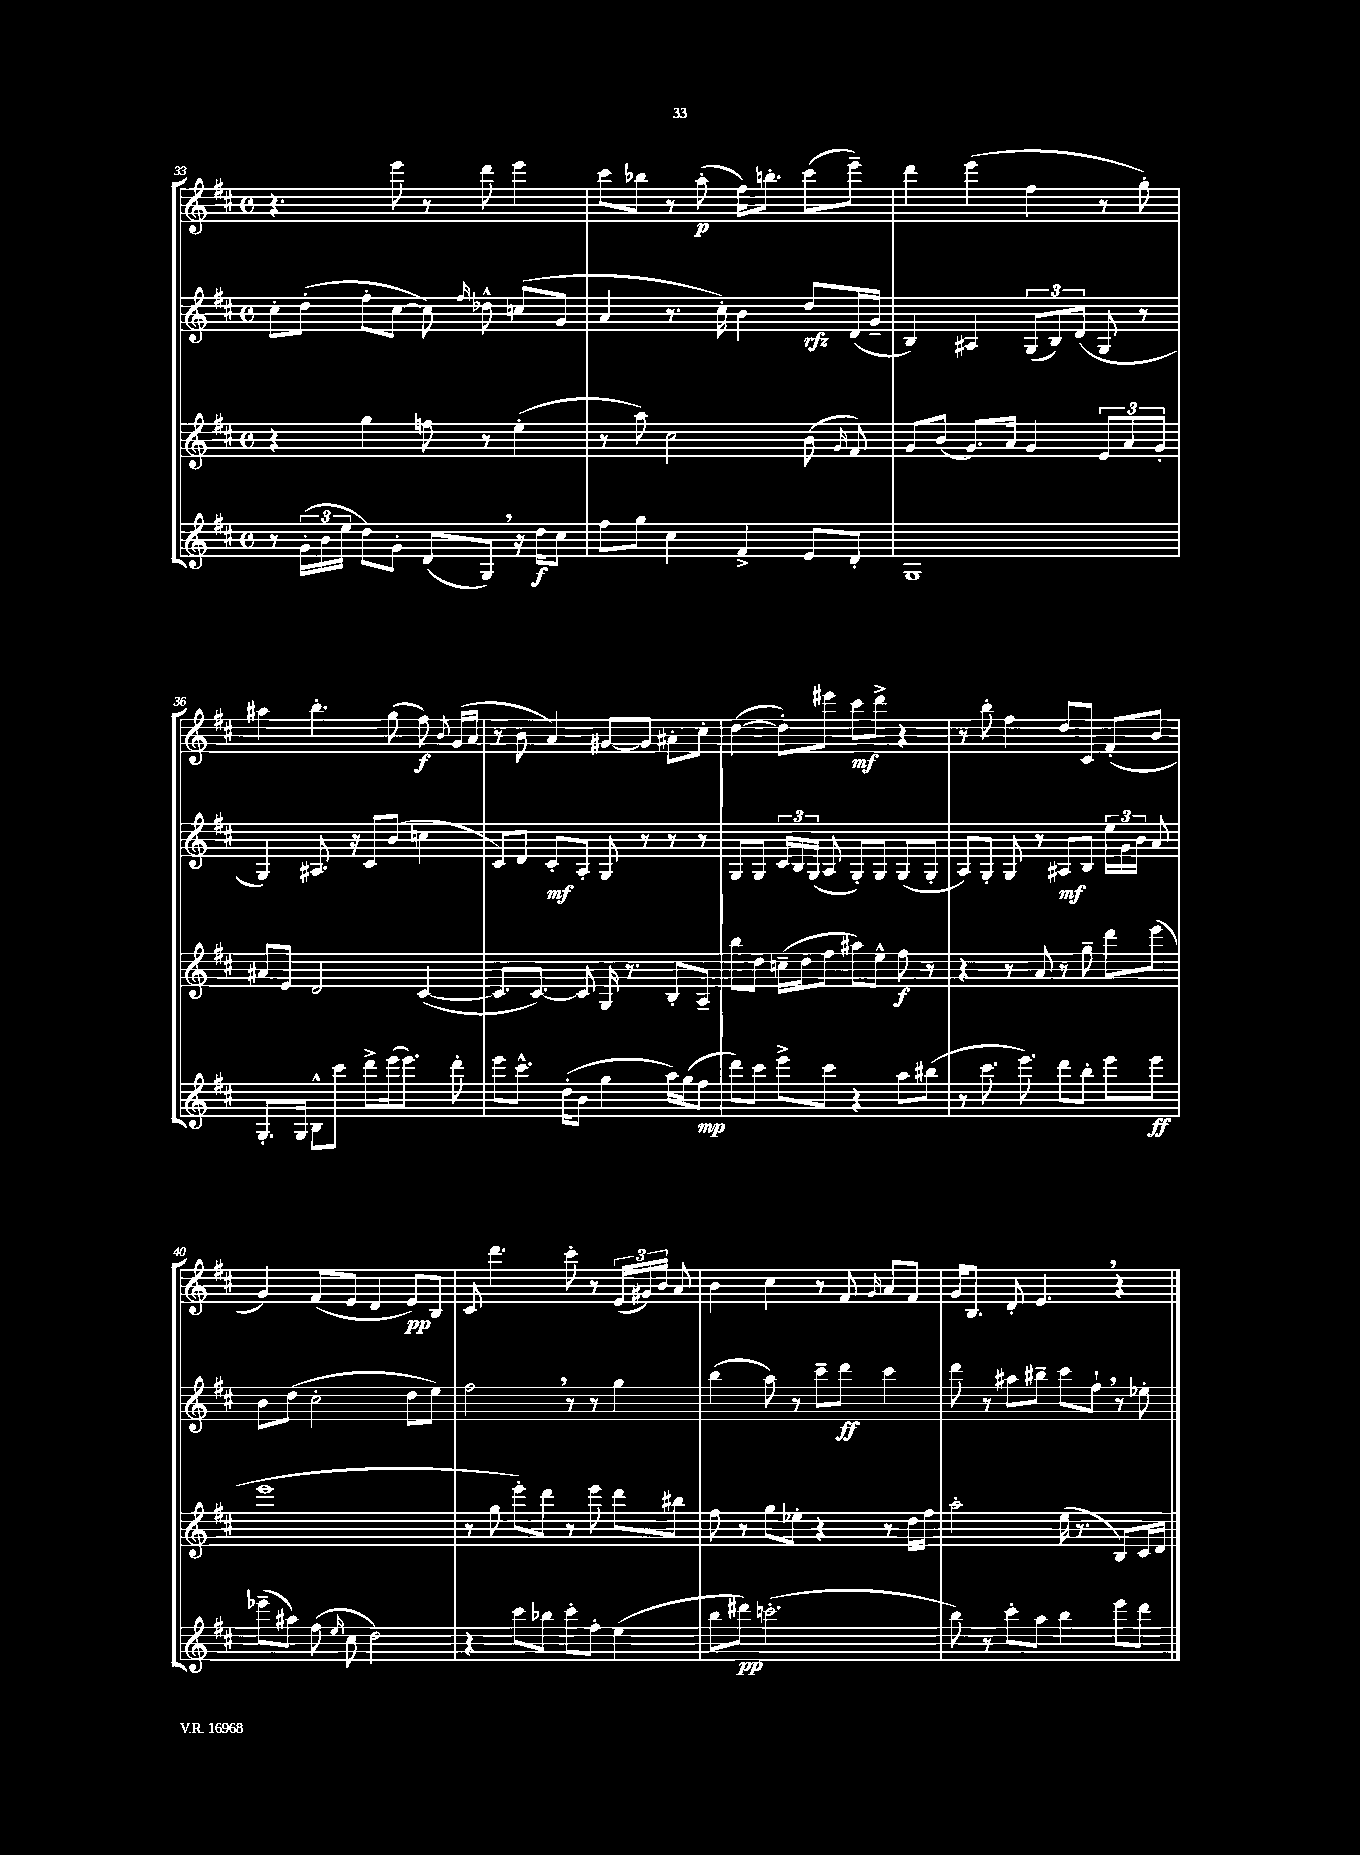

**kern	**dynam	**kern	**dynam	**kern	**dynam	**kern	**dynam
*part4	*part4	*part3	*part3	*part2	*part2	*part1	*part1
*staff4	*staff4	*staff3	*staff3	*staff2	*staff2	*staff1	*staff1
*clefG2	*	*clefG2	*	*clefG2	*	*clefG2	*
*k[f#c#]	*	*k[f#c#]	*	*k[f#c#]	*	*k[f#c#]	*
*M4/4	*	*M4/4	*	*M4/4	*	*M4/4	*
*met(c)	*	*met(c)	*	*met(c)	*	*met(c)	*
=33	=33	=33	=33	=33	=33	=33	=33
8r	.	4r	.	8cc#'\L	.	4.r	.
(24g'\LL	.	.	.	(8dd'\J	.	.	.
24b\	.	.	.	.	.	.	.
24ee\JJ	.	.	.	.	.	.	.
8dd\L)	.	4gg\	.	8ff#'\L	.	.	.
8g'\J	.	.	.	[8cc#\J	.	8eee\	.
(8d/L	.	8ffn\	.	8cc#\])	.	8r	.
.	.	.	.	16qqff#/	.	.	.
8G,/J)	.	8r	.	8dd-X^^\	.	8ddd\	.
16r	.	(4ee'\	.	(8ccn/L	.	4eee\	.
16dd\KL	f	.	.	.	.	.	.
8cc#\J	.	.	.	8g/J	.	.	.
=34	=34	=34	=34	=34	=34	=34	=34
8ff#\L	.	8r	.	4a/	.	8ccc#\L	.
8gg\J	.	8aa\)	.	.	.	8bb-X\J	.
4cc#\	.	2cc#\	.	8.r	.	8r	.
.	.	.	.	.	.	(8aa'\	p
.	.	.	.	16cc#'\)	.	.	.
4f#^/	.	.	.	4b\	.	16ff#\KL)	.
.	.	.	.	.	.	8.bbn'\J	.
8e/L	.	(8b\	.	8dd/L	rfz	(8ccc#\L	.
.	.	16qqg/	.	.	.	.	.
8d'/J	.	8f#/)	.	(16d/L	.	8eee~\J)	.
.	.	.	.	16g~/JJ	.	.	.
=35	=35	=35	=35	=35	=35	=35	=35
1G	.	8g/L	.	4B/)	.	4ddd\	.
.	.	(8b/J	.	.	.	.	.
.	.	8.g/L)	.	4A#X/	.	(4eee\	.
.	.	16a/Jk	.	.	.	.	.
.	.	4g/	.	(12G/L	.	4ff#\	.
.	.	.	.	12B/)	.	.	.
.	.	.	.	(12d/J	.	.	.
.	.	12e/L	.	8G/	.	8r	.
.	.	12a/	.	.	.	.	.
.	.	.	.	8r	.	8gg'\)	.
.	.	12g'/J	.	.	.	.	.
!!LO:LB:g=z
=36	=36	=36	=36	=36	=36	=36	=36
8.G'/L	.	8a#X/L	.	4G/)	.	4aa#X\	.
.	.	8e/J	.	.	.	.	.
16G/Jk	.	.	.	.	.	.	.
8B^^\L	.	2d/	.	8.A#X/	.	4.bb'\	.
8ccc#\J	.	.	.	.	.	.	.
.	.	.	.	16r	.	.	.
8ddd^\L	.	.	.	8c#/L	.	.	.
(16eee\k	.	.	.	(8b/J	.	(8gg\	.
8.eee\J)	.	.	.	.	.	.	.
.	.	([4c#/	.	4ccn\	.	8ff#\)	f
.	.	.	.	.	.	8qqb/	.
8ddd'\	.	.	.	.	.	(16g/LL	.
.	.	.	.	.	.	16a/JJ	.
=37	=37	=37	=37	=37	=37	=37	=37
8eee\L	.	8.c#/L]	.	8c#/L)	.	8r	.
8.ccc#^^\J	.	.	.	8d/J	.	8b\	.
.	.	[8.c#/J)	.	.	.	.	.
.	.	.	.	8c#'/L	mf	4a/)	.
(16dd'\KL	.	.	.	.	.	.	.
8b\J	.	8c#/]	.	8A'/J	.	.	.
4gg\	.	16G/	.	8G/	.	[8g#X/L	.
.	.	8.r	.	.	.	.	.
.	.	.	.	8r	.	8g#/J]	.
16aa\LL)	.	8B'/L	.	8r	.	8a#X'\L	.
(16gg\J	.	.	.	.	.	.	.
8ff#\J	mp	8A~/J	.	8r	.	8cc#'\J	.
=38	=38	=38	=38	=38	=38	=38	=38
8ddd\L)	.	8bb\L	.	8G/L	.	([4dd\	.
8ccc#\J	.	8dd\J	.	8G/J	.	.	.
8eee^\L	.	(16ccn~\LL	.	24c#/LL	.	8dd'\L])	.
.	.	.	.	24B/	.	.	.
.	.	16dd\J	.	.	.	.	.
.	.	.	.	(24G/JJ	.	.	.
8ccc#\J	.	8ff#\J	.	8A/	.	8eee#X\J	.
4r	.	8aa#X\L)	.	8G'/L)	.	8ccc#\L	mf
.	.	8ee^^\J	.	8G/J	.	8ddd^\J	.
8aa\L	.	8ff#\	f	(8G/L	.	4r	.
(8bb#X\J	.	8r	.	8G'/J	.	.	.
=39	=39	=39	=39	=39	=39	=39	=39
8r	.	4r	.	8A/L)	.	8r	.
8.ccc#\	.	.	.	8G'/J	.	8bb'\	.
.	.	8r	.	8G/	.	4ff#\	.
8.eee\)	.	.	.	.	.	.	.
.	.	8a/	.	8r	.	.	.
8ddd\L	.	8r	.	8A#X/L	mf	8dd/L	.
8bb'\J	.	8gg~\	.	8B/J	.	8c#/J	.
8eee\L	.	8ddd\L	.	24ee\LL	.	(8f#'/L	.
.	.	.	.	24g\	.	.	.
.	.	.	.	24b\JJ	.	.	.
8eee\J	ff	(8eee\J	.	8a/	.	8b/J	.
!!LO:LB:g=z
=40	=40	=40	=40	=40	=40	=40	=40
(8eee-X~\L	.	1eee	.	8b\L	.	4g/)	.
8aa#X\J)	.	.	.	(8dd\J	.	.	.
(8ff#\	.	.	.	2cc#'\	.	(8f#/L	.
16qqee/	.	.	.	.	.	.	.
8cc#\	.	.	.	.	.	8e/J	.
2dd\)	.	.	.	.	.	4d/	.
.	.	.	.	8dd\L	.	8e/L)	pp
.	.	.	.	8ee\J)	.	8B/J	.
=41	=41	=41	=41	=41	=41	=41	=41
4r	.	8r	.	2ff#,\	.	8c#/	.
.	.	8gg\	.	.	.	4.ddd\	.
8ccc#\L	.	8eee'\L)	.	.	.	.	.
8bb-X\J	.	8ddd\J	.	.	.	.	.
8ccc#'\L	.	8r	.	8r	.	8ccc#'\	.
8ff#'\J	.	8eee\	.	8r	.	8r	.
(4ee\	.	8ddd\L	.	4gg\	.	(24e/LL	.
.	.	.	.	.	.	24g#X/)	.
.	.	.	.	.	.	24b/JJ	.
.	.	8bb#X\J	.	.	.	8a/	.
=42	=42	=42	=42	=42	=42	=42	=42
8bb\L	.	8ff#\	.	(4bb\	.	4b\	.
8ddd#X\J)	pp	8r	.	.	.	.	.
(2.cccn'\	.	8gg\L	.	8aa\)	.	4cc#\	.
.	.	8ee-X'\J	.	8r	.	.	.
.	.	4r	.	8ccc#~\L	.	8r	.
.	.	.	.	8ddd\J	ff	8f#/	.
.	.	.	.	.	.	16qqg/	.
.	.	8r	.	4ccc#\	.	8a/L	.
.	.	16dd\LL	.	.	.	8f#/J	.
.	.	16ff#\JJ	.	.	.	.	.
=43	=43	=43	=43	=43	=43	=43	=43
8bb\)	.	2aa'\	.	8ddd\	.	16g/KL	.
.	.	.	.	.	.	8.B/J	.
8r	.	.	.	8r	.	.	.
8ccc#'\L	.	.	.	8aa#X\L	.	8d'/	.
8aa\J	.	.	.	8bb#X~\J	.	4.e,/	.
4bb\	.	(16ee\	.	8ccc#\L	.	.	.
.	.	8.r	.	.	.	.	.
.	.	.	.	8ff#`,\J	.	.	.
8eee\L	.	8B/L)	.	8r	.	4r	.
8ddd\J	.	16c#/L	.	8ee-X'\	.	.	.
.	.	16d/JJ	.	.	.	.	.
==	==	==	==	==	==	==	==
*-	*-	*-	*-	*-	*-	*-	*-
